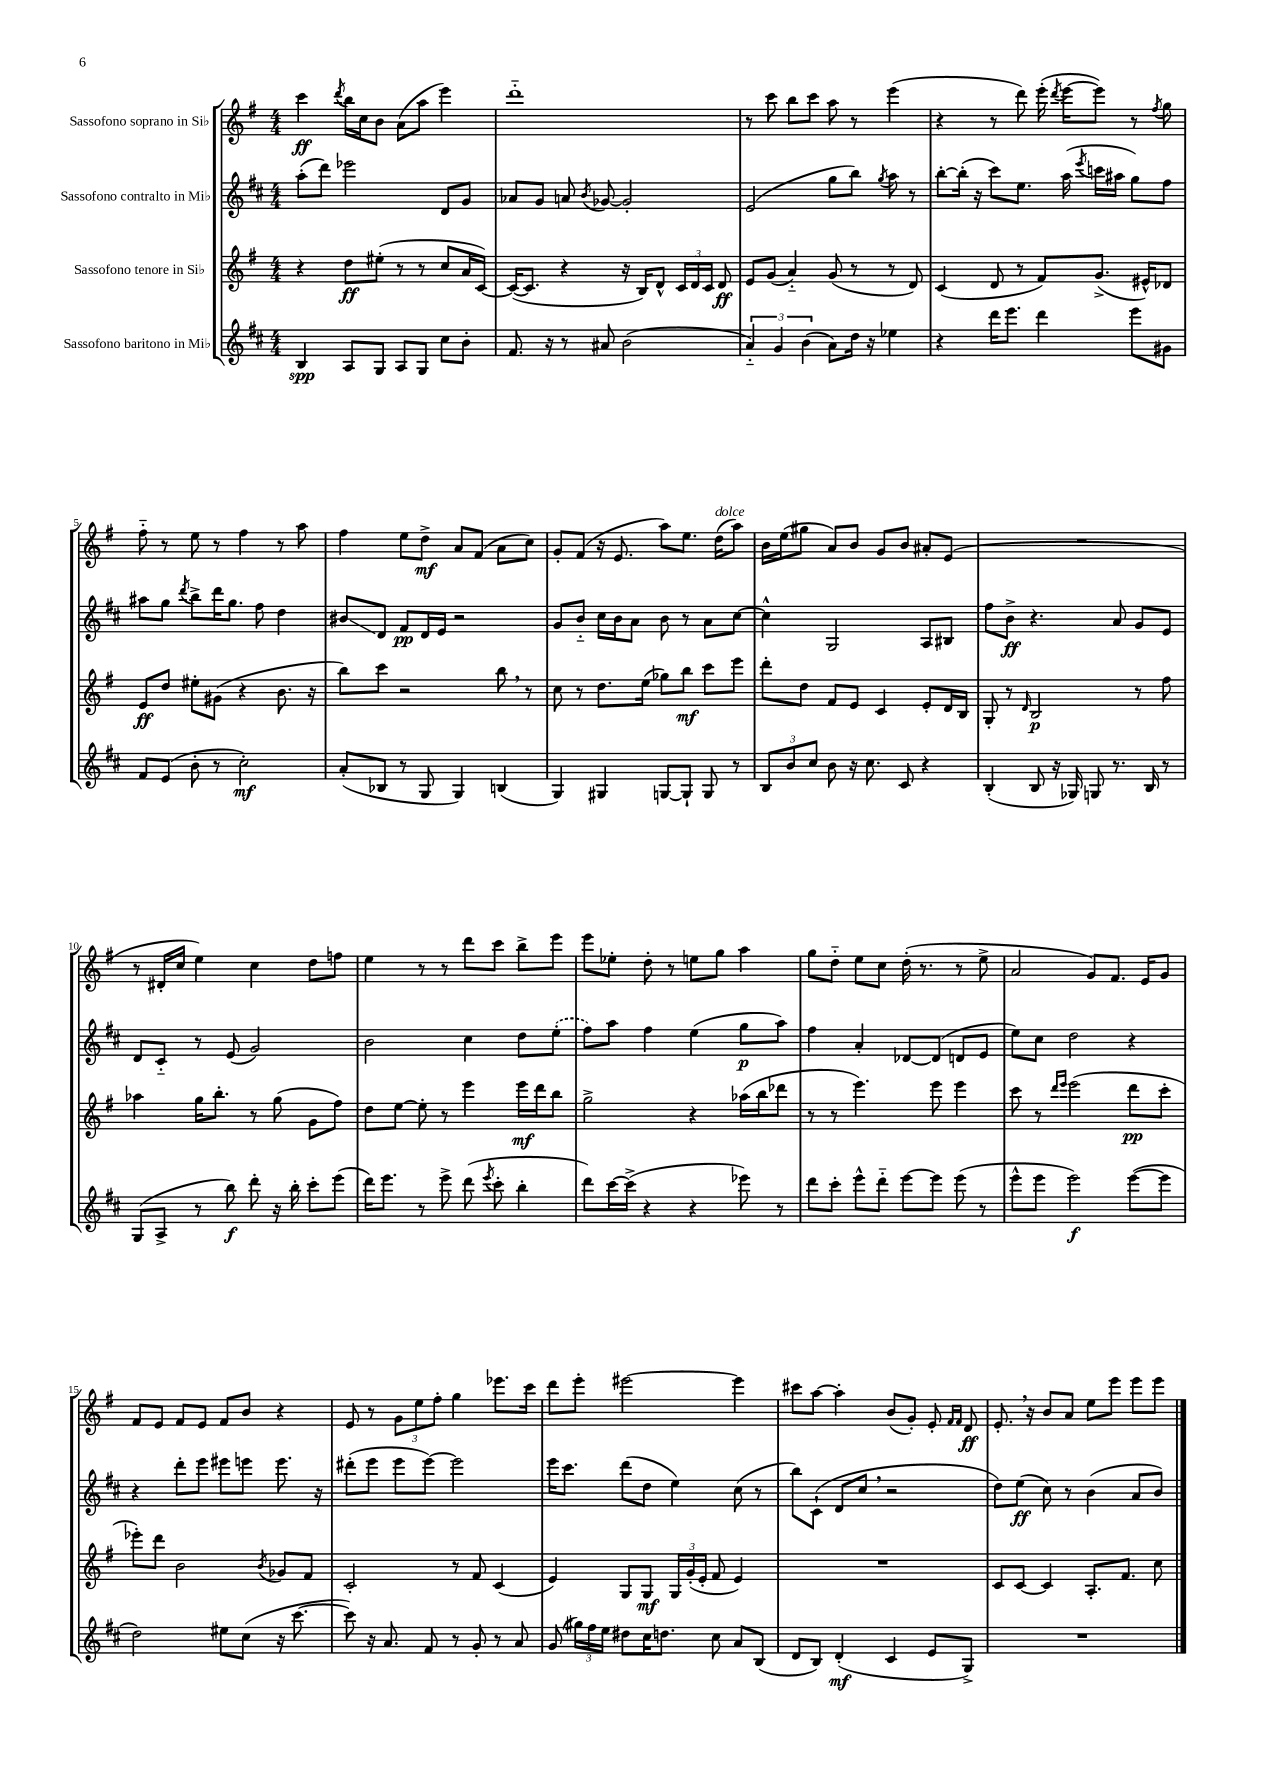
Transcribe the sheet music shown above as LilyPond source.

<<
\new StaffGroup <<
\new Staff = "s0" \with { instrumentName = "Sassofono soprano in Sib" } {
    \clef treble \key g \major \numericTimeSignature \time 4/4
    \autoBeamOff c'''4\ff \acciaccatura { d'''8 } b''16[ c''16 b'8] a'8[( a''8] e'''4) |
    d'''1-_ |
    r8 c'''8 b''8[ c'''8] a''8 r8 e'''4( |
    r4 r8 d'''8) e'''16-.( \acciaccatura { d'''8 } e'''16[~ e'''8]) r8 \acciaccatura { fis''8 } g''8 |
    fis''8-_ r8 e''8 r8 fis''4 r8 a''8 |
    fis''4 e''8[ d''8]->\mf a'8[ fis'8]( a'8[ c''8]) |
    g'8[-. fis'8]( r16 e'8. a''8[) e''8.] d''16[^\markup { \italic "dolce" }( a''8]) |
    b'16[ e''16( gis''8] a'8[) b'8] g'8[ b'8] ais'8[-. e'8]( |
    R1 |
    r8 dis'16[-. c''16] e''4) c''4 d''8[ f''8] |
    e''4 r8 r8 d'''8[ c'''8] b''8[-> e'''8] |
    e'''8[ ees''8]-. d''8-. r8 e''8[ g''8] a''4 |
    g''8[ d''8]-_ e''8[ c''8] d''16-.( r8. r8 e''8-> |
    a'2 g'8[) fis'8.] e'16[ g'8] |
    fis'8[ e'8] fis'8[ e'8] fis'8[ b'8] r4 |
    e'8 r8 \tuplet 3/2 { g'8[ e''8 fis''8]-. } g''4 ees'''8.[ c'''16] |
    d'''8[ e'''8]-. eis'''2~ eis'''4 |
    cis'''8[ a''8]~ a''4-. b'8[( g'8]-.) e'8-. \grace { fis'16[ fis'16] } d'8\ff |
    e'8.-. \breathe r16 b'8[ a'8] e''8[ e'''8] e'''8[ e'''8] \bar "|." |
}
\new Staff = "s1" \with { instrumentName = "Sassofono contralto in Mib" } {
    \clef treble \key d \major \numericTimeSignature \time 4/4
    \autoBeamOff a''8[-.( d'''8]) ees'''2 d'8[ g'8] |
    aes'8[ g'8] a'8 \acciaccatura { b'8 } ges'8~ ges'2-. |
    e'2( g''8[ b''8]) \acciaccatura { g''8 } a''8 r8 |
    b''8[~-. b''16]-.( r16 cis'''8[) e''8.] a''16( \acciaccatura { e'''8 } c'''16[ ais''16] g''8[) fis''8] |
    ais''8[ g''8] \acciaccatura { d'''8 } b''8[-> d'''16 g''8.] fis''8 d''4 |
    bis'8[\glissando d'8] fis'8[\pp d'16 e'16] r2 |
    g'8[ b'8]-_ cis''16[ b'16 a'8] b'8 r8 a'8[ cis''8]~ |
    cis''4-^ g2 a8[ bis8] |
    fis''8[ b'8]->\ff r4. a'8 g'8[ e'8] |
    d'8[ cis'8]-_ r8 e'8( g'2) |
    b'2 cis''4 d''8[ \once \slurDashed e''8]-.( |
    fis''8[) a''8] fis''4 e''4( g''8[\p a''8]) |
    fis''4 a'4-. des'8[~ des'8]( d'8[ e'8] |
    e''8[) cis''8] d''2 r4 |
    r4 d'''8[-. e'''8] eis'''8[ e'''8] e'''8. r16 |
    dis'''8[-.( e'''8] e'''8[ e'''8]~) e'''2 |
    e'''16[ cis'''8.] d'''8[( d''8] e''4) cis''8( r8 |
    b''8[) cis'8]-!( d'8[ cis''8] \breathe r2 |
    d''8[) e''8]\ff( cis''8) r8 b'4( a'8[ b'8]) \bar "|." |
}
\new Staff = "s2" \with { instrumentName = "Sassofono tenore in Sib" } {
    \clef treble \key g \major \numericTimeSignature \time 4/4
    \autoBeamOff r4 d''8[\ff eis''8]-.( r8 r8 c''8[ a'16 c'16]~) |
    c'16[~( c'8.] r4 r16 b16[) d'8]-^ \tuplet 3/2 { c'16[ d'16 c'16] } d'8\ff |
    e'8[ g'8]( a'4-_) g'8( r8 r8 d'8) |
    c'4( d'8 r8 fis'8[) g'8.]->( eis'16[-^) des'8] |
    e'8[\ff d''8] eis''8[-. gis'8]( r4 b'8. r16 |
    b''8[) c'''8] r2 b''8 \breathe r8 |
    c''8 r8 d''8.[ e''16]( ges''8[) b''8]\mf c'''8[ e'''8] |
    d'''8[-. d''8] fis'8[ e'8] c'4 e'8[-. d'16 b16] |
    g8-. r8 \grace { d'16 } b2\p r8 fis''8 |
    aes''4 g''16[ b''8.]-. r8 g''8( g'8[ fis''8]) |
    d''8[ e''8]~ e''8-. r8 e'''4 e'''16[\mf d'''16 b''8] |
    g''2-> r4 aes''16[( b''16 des'''8] |
    r8 r8 e'''4.) e'''8 e'''4 |
    c'''8 r8 \grace { d'''16[ e'''16] } e'''2( d'''8[\pp c'''8]-. |
    ees'''8[-.) d'''8] b'2 \acciaccatura { b'8 } ges'8[ fis'8] |
    c'2-. r8 fis'8 c'4( |
    e'4) g8[ g8]\mf \tuplet 3/2 { g16[ g'16-.( e'16]-. } fis'8 e'4) |
    R1 |
    c'8[ c'8]~ c'4 a8.[-. fis'8.] c''8 \bar "|." |
}
\new Staff = "s3" \with { instrumentName = "Sassofono baritono in Mib" } {
    \clef treble \key d \major \numericTimeSignature \time 4/4
    \autoBeamOff b4\spp a8[ g8] a8[ g8] cis''8[ b'8]-. |
    fis'8. r16 r8 ais'8 b'2( |
    \tuplet 3/2 { a'4-_) g'4 b'4( } a'8[) d''16] r16 ees''4 |
    r4 d'''16[ e'''8.] d'''4 e'''8[ gis'8] |
    fis'8[ e'8]( b'8-. r8 cis''2-.\mf) |
    a'8[-.( bes8] r8 g8 g4) b4( |
    g4) gis4 g8[~ g8]-! g8 r8 |
    \tuplet 3/2 { b8[ b'8 cis''8] } b'8 r16 cis''8. cis'8 r4 |
    b4-.( b8 r16 ges16) g8 r8. b16 r8 |
    g8[( a8]-> r8 b''8\f) d'''8-. r16 b''16-. cis'''8[-. e'''8]( |
    d'''16[) e'''8.] r8 e'''8-> d'''8( \acciaccatura { e'''8 } cis'''8-. b''4-. |
    d'''8[) cis'''16~ cis'''16]->( r4 r4 ees'''8) r8 |
    d'''8[ cis'''8]-. e'''8[-^ d'''8]-_ e'''8[~ e'''8] e'''8( r8 |
    e'''8[-^ e'''8] e'''2\f) e'''8[~( e'''8] |
    d''2) eis''8[ cis''8]( r16 cis'''8.~ |
    cis'''8) r16 a'8. fis'8 r8 g'8-. r8 a'8 |
    g'8( \tuplet 3/2 { gis''16[) fis''16 e''16] } dis''8[ cis''16 d''8.] cis''8 a'8[ b8]( |
    d'8[ b8]) d'4-.\mf( cis'4 e'8[ g8]->) |
    R1 \bar "|." |
}
>>
>>
